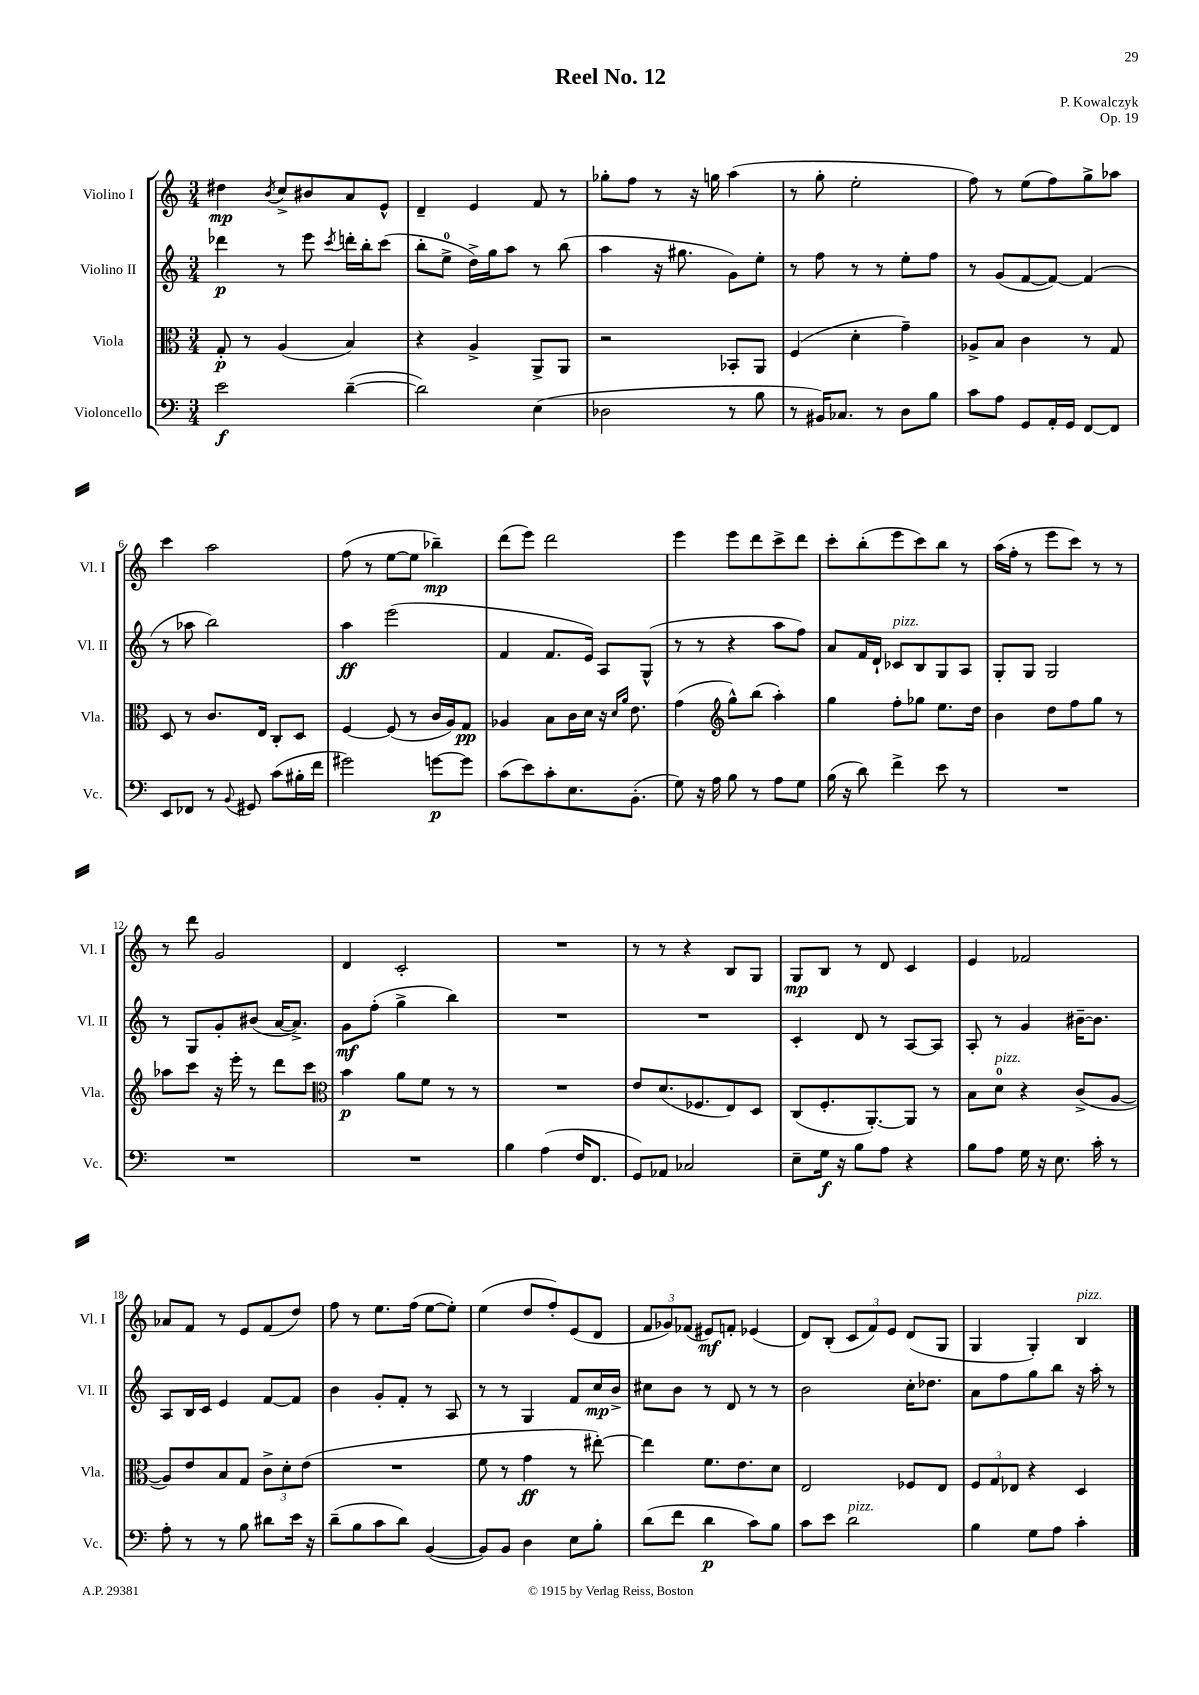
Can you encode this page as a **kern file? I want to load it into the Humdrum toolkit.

**kern	**dynam	**kern	**dynam	**kern	**dynam	**kern	**dynam
*part4	*part4	*part3	*part3	*part2	*part2	*part1	*part1
*staff4	*staff4	*staff3	*staff3	*staff2	*staff2	*staff1	*staff1
*I"Violoncello	*	*I"Viola	*	*I"Violino II	*	*I"Violino I	*
*I'Vc.	*	*I'Vla.	*	*I'Vl. II	*	*I'Vl. I	*
*clefF4	*	*clefC3	*	*clefG2	*	*clefG2	*
*k[]	*	*k[]	*	*k[]	*	*k[]	*
*M3/4	*	*M3/4	*	*M3/4	*	*M3/4	*
=1	=1	=1	=1	=1	=1	=1	=1
2e\	f	8G'/	p	4ddd-X\	p	4dd#X\	mp
.	.	8r	.	.	.	.	.
.	.	.	.	.	.	8qb/	.
.	.	(4A/	.	8r	.	8cc^/L	.
.	.	.	.	8eee\	.	8b#X/	.
.	.	.	.	8qccc/	.	.	.
([4d~\	.	4B/)	.	16dddn'\LL	.	8a/	.
.	.	.	.	16bb'\J	.	.	.
.	.	.	.	(8ccc\J	.	8e^^/J	.
=2	=2	=2	=2	=2	=2	=2	=2
2d\])	.	4r	.	8bb'\L	.	4d~/	.
.	.	.	.	8ee^\J	.	.	.
.	.	4A^/	.	16dd^\LL)	.	4e/	.
.	.	.	.	16gg\J	.	.	.
.	.	.	.	8aa\J	.	.	.
(4E\	.	8AA^/L	.	8r	.	8f/	.
.	.	8AA/J	.	(8bb\	.	8r	.
=3	=3	=3	=3	=3	=3	=3	=3
2D-X\	.	2r	.	4aa\	.	8gg-X'\L	.
.	.	.	.	.	.	8ff\J	.
.	.	.	.	16r	.	8r	.
.	.	.	.	8.gg#X\	.	.	.
.	.	.	.	.	.	16r	.
.	.	.	.	.	.	16ggn\	.
8r	.	8BB-X'/L	.	8g\L)	.	(4aa\	.
8B\	.	8AA/J	.	8ee'\J	.	.	.
=4	=4	=4	=4	=4	=4	=4	=4
8r	.	(4F/	.	8r	.	8r	.
16BB#X/KL)	.	.	.	8ff\	.	8gg'\	.
8.C-X/J	.	.	.	.	.	.	.
.	.	4d'\	.	8r	.	2ee'\	.
8r	.	.	.	8r	.	.	.
8D\L	.	4g~\)	.	8ee'\L	.	.	.
8B\J	.	.	.	8ff\J	.	.	.
=5	=5	=5	=5	=5	=5	=5	=5
8c\L	.	8A-X^/L	.	8r	.	8ff\)	.
8A\J	.	8B/J	.	(8g/L	.	8r	.
8GG/L	.	4c\	.	[8f/	.	(8ee\L	.
16AA'/L	.	.	.	8f/J_)	.	8ff\)	.
16GG/JJ	.	.	.	.	.	.	.
[8FF/L	.	8r	.	(4f/]	.	8gg^\	.
8FF/J]	.	8G/	.	.	.	8aa-X\J	.
!!LO:LB:g=z
=6	=6	=6	=6	=6	=6	=6	=6
8EE/L	.	8D/	.	8r	.	4ccc\	.
8FF-X/J	.	8r	.	8aa-X\	.	.	.
8r	.	8.c/L	.	2bb\)	.	2aa\	.
8qqBB/	.	.	.	.	.	.	.
8GG#X/	.	.	.	.	.	.	.
.	.	16E/Jk	.	.	.	.	.
(8c\L	.	8C'/L	.	.	.	.	.
16B#X'\L	.	8D/J	.	.	.	.	.
16f\JJ	.	.	.	.	.	.	.
=7	=7	=7	=7	=7	=7	=7	=7
2g#X\)	.	[4F/	.	4aa\	ff	(8ff\	.
.	.	.	.	.	.	8r	.
.	.	(8F/]	.	(2eee\	.	[8ee\L	.
.	.	8r	.	.	.	8ee\J]	.
[8gn\L	p	16c/LL	.	.	.	4bb-X~\)	mp
.	.	16A/J)	.	.	.	.	.
8g\J]	.	8G/J	pp	.	.	.	.
=8	=8	=8	=8	=8	=8	=8	=8
(8c\L	.	4A-X/	.	4f/	.	(8ddd\L	.
8e\)	.	.	.	.	.	8eee\J)	.
8c'\	.	8B\L	.	8.f/L	.	2ddd\	.
8.E\	.	16c\L	.	.	.	.	.
.	.	16d\JJ	.	16e/Jk)	.	.	.
.	.	16r	.	8A/L	.	.	.
.	.	16qqd/LL	.	.	.	.	.
.	.	16qqa/JJ	.	.	.	.	.
(8.BB'\J	.	8.e\	.	.	.	.	.
.	.	.	.	(8G^^/J	.	.	.
=9	=9	=9	=9	=9	=9	=9	=9
8G\)	.	(4g\	.	8r	.	4eee\	.
16r	.	.	.	8r	.	.	.
16A\	.	.	.	.	.	.	.
*	*	*clefG2	*	*	*	*	*
8B\	.	8gg^^\L)	.	4r	.	8eee\L	.
8r	.	(8bb\J	.	.	.	8ddd\	.
8A\L	.	4aa'\)	.	8aa\L	.	8ccc^\	.
8G\J	.	.	.	8ff\J)	.	8ddd\J	.
=10	=10	=10	=10	=10	=10	=10	=10
(16B\	.	4gg\	.	8a/L	.	8ccc'\L	.
16r	.	.	.	.	.	.	.
8d\)	.	.	.	16f/L	.	(8bb'\	.
.	.	.	.	16d`/JJ	.	.	.
!	!	!	!	!LO:TX:a:i:t=pizz.	!	!	!
4f^\	.	8ff'\L	.	8c-X/L	.	8eee\	.
.	.	8gg-X\J	.	8B/	.	8ccc\)	.
8e\	.	8.ee\L	.	8G/	.	8bb\J	.
8r	.	.	.	8A/J	.	8r	.
.	.	16dd\Jk	.	.	.	.	.
=11	=11	=11	=11	=11	=11	=11	=11
2.r	.	4b\	.	8G'/L	.	(16aa\LL	.
.	.	.	.	.	.	16ff'\JJ	.
.	.	.	.	8G/J	.	8r	.
.	.	8dd\L	.	2G/	.	8eee\L	.
.	.	8ff\	.	.	.	8ccc\J)	.
.	.	8gg\J	.	.	.	8r	.
.	.	8r	.	.	.	8r	.
!!LO:LB:g=z
=12	=12	=12	=12	=12	=12	=12	=12
2.r	.	8aa-X\L	.	8r	.	8r	.
.	.	8ccc\J	.	8G/L	.	8ddd\	.
.	.	16r	.	8g'/	.	2g/	.
.	.	16eee'\	.	.	.	.	.
.	.	8r	.	(8b#X/J	.	.	.
.	.	8ddd\L	.	[16a/KL	.	.	.
.	.	.	.	8.a^/J])	.	.	.
.	.	8ccc\J	.	.	.	.	.
=13	=13	=13	=13	=13	=13	=13	=13
*	*	*clefC3	*	*	*	*	*
2.r	.	4b\	p	8g\L	mf	4d/	.
.	.	.	.	(8ff'\J	.	.	.
.	.	8a\L	.	4gg^\	.	2c'/	.
.	.	8f\J	.	.	.	.	.
.	.	8r	.	4bb\)	.	.	.
.	.	8r	.	.	.	.	.
=14	=14	=14	=14	=14	=14	=14	=14
4B\	.	2.r	.	2.r	.	2.r	.
(4A\	.	.	.	.	.	.	.
16F/KL	.	.	.	.	.	.	.
8.FF/J	.	.	.	.	.	.	.
=15	=15	=15	=15	=15	=15	=15	=15
8GG/L)	.	8e/L	.	2.r	.	8r	.
8AA-X/J	.	(8.d/	.	.	.	8r	.
2C-X/	.	.	.	.	.	4r	.
.	.	8.F-X/	.	.	.	.	.
.	.	8E/)	.	.	.	8B/L	.
.	.	8D/J	.	.	.	8G/J	.
=16	=16	=16	=16	=16	=16	=16	=16
8E~\L	.	(8C/L	.	4c'/	.	8G/L	mp
16G\Jk	f	8.F'/	.	.	.	8B/J	.
16r	.	.	.	.	.	.	.
8B\L	.	.	.	8d/	.	8r	.
.	.	[8.AA'/)	.	.	.	.	.
8A\J	.	.	.	8r	.	8d/	.
4r	.	8AA/J]	.	[8A/L	.	4c/	.
.	.	8r	.	8A/J]	.	.	.
=17	=17	=17	=17	=17	=17	=17	=17
8B\L	.	8B\L	.	8A'/	.	4e/	.
!	!	!LO:TX:a:i:t=pizz.	!	!	!	!	!
8A\J	.	8d\J	.	8r	.	.	.
16G\	.	4r	.	4g/	.	2f-X/	.
16r	.	.	.	.	.	.	.
8.E\	.	.	.	.	.	.	.
.	.	(8c^/L	.	[16b#X~\KL	.	.	.
16c'\	.	.	.	8.b#\J]	.	.	.
8r	.	[8A/J	.	.	.	.	.
!!LO:LB:g=z
=18	=18	=18	=18	=18	=18	=18	=18
8A'\	.	8A/L])	.	8A/L	.	8a-X/L	.
8r	.	8e/	.	16B/L	.	8f/J	.
.	.	.	.	16c/JJ	.	.	.
8r	.	8B/	.	4e/	.	8r	.
8B\	.	8G/J	.	.	.	8e/L	.
8d#X\L	.	12c^\L	.	[8f/L	.	(8f/	.
.	.	12d'\	.	.	.	.	.
16e\Jk	.	.	.	8f/J]	.	8dd/J)	.
.	.	(12e\J	.	.	.	.	.
16r	.	.	.	.	.	.	.
=19	=19	=19	=19	=19	=19	=19	=19
(8d~\L	.	2.r	.	4b\	.	8ff\	.
8B\	.	.	.	.	.	8r	.
8c\	.	.	.	8g'/L	.	8.ee\L	.
8d\J)	.	.	.	8f'/J	.	.	.
.	.	.	.	.	.	(16ff\Jk	.
([4BB/	.	.	.	8r	.	[8ee\L	.
.	.	.	.	8A/	.	8ee'\J])	.
=20	=20	=20	=20	=20	=20	=20	=20
8BB/L])	.	8f\	.	8r	.	(4ee\	.
8BB/J	.	8r	.	8r	.	.	.
4D\	.	4g\	ff	4G/	.	8dd/L	.
.	.	.	.	.	.	8ff'/)	.
8E\L	.	8r	.	8f/L	.	(8e/	.
8B'\J	.	[8ee#X'\)	.	16cc/L	mp	8d/J	.
.	.	.	.	16b^/JJ	.	.	.
=21	=21	=21	=21	=21	=21	=21	=21
(8d\L	.	4ee#\]	.	8cc#X\L	.	12f/L	.
.	.	.	.	.	.	12g-X/)	.
8f\J	.	.	.	8b\J	.	.	.
.	.	.	.	.	.	(12f-X/J	.
4d\	p	8.f\L	.	8r	.	8e#X/L)	mf
.	.	.	.	8d/	.	8fn'/J	.
.	.	8.e\	.	.	.	.	.
8c\L)	.	.	.	8r	.	(4e-X/	.
8B\J	.	8d\J	.	8r	.	.	.
=22	=22	=22	=22	=22	=22	=22	=22
8c\L	.	2E/	.	2b\	.	8d/L)	.
8e\J	.	.	.	.	.	(8B'/J	.
!LO:TX:a:i:t=pizz.	!	!	!	!	!	!	!
2d\	.	.	.	.	.	12c/L	.
.	.	.	.	.	.	12f/)	.
.	.	.	.	.	.	12e/J	.
.	.	8F-X/L	.	16cc'\KL	.	(8d/L	.
.	.	.	.	8.dd-X\J	.	.	.
.	.	8E/J	.	.	.	8G/J	.
=23	=23	=23	=23	=23	=23	=23	=23
4B\	.	12F/L	.	8a\L	.	4G/	.
.	.	12G/	.	.	.	.	.
.	.	.	.	8ff\	.	.	.
.	.	12E-X/J	.	.	.	.	.
8G\L	.	4r	.	8gg\	.	4G'/)	.
8A\J	.	.	.	8bb\J	.	.	.
!	!	!	!	!	!	!LO:TX:a:i:t=pizz.	!
4c'\	.	4D/	.	16r	.	4B/	.
.	.	.	.	16aa'\	.	.	.
.	.	.	.	8r	.	.	.
==	==	==	==	==	==	==	==
*-	*-	*-	*-	*-	*-	*-	*-
